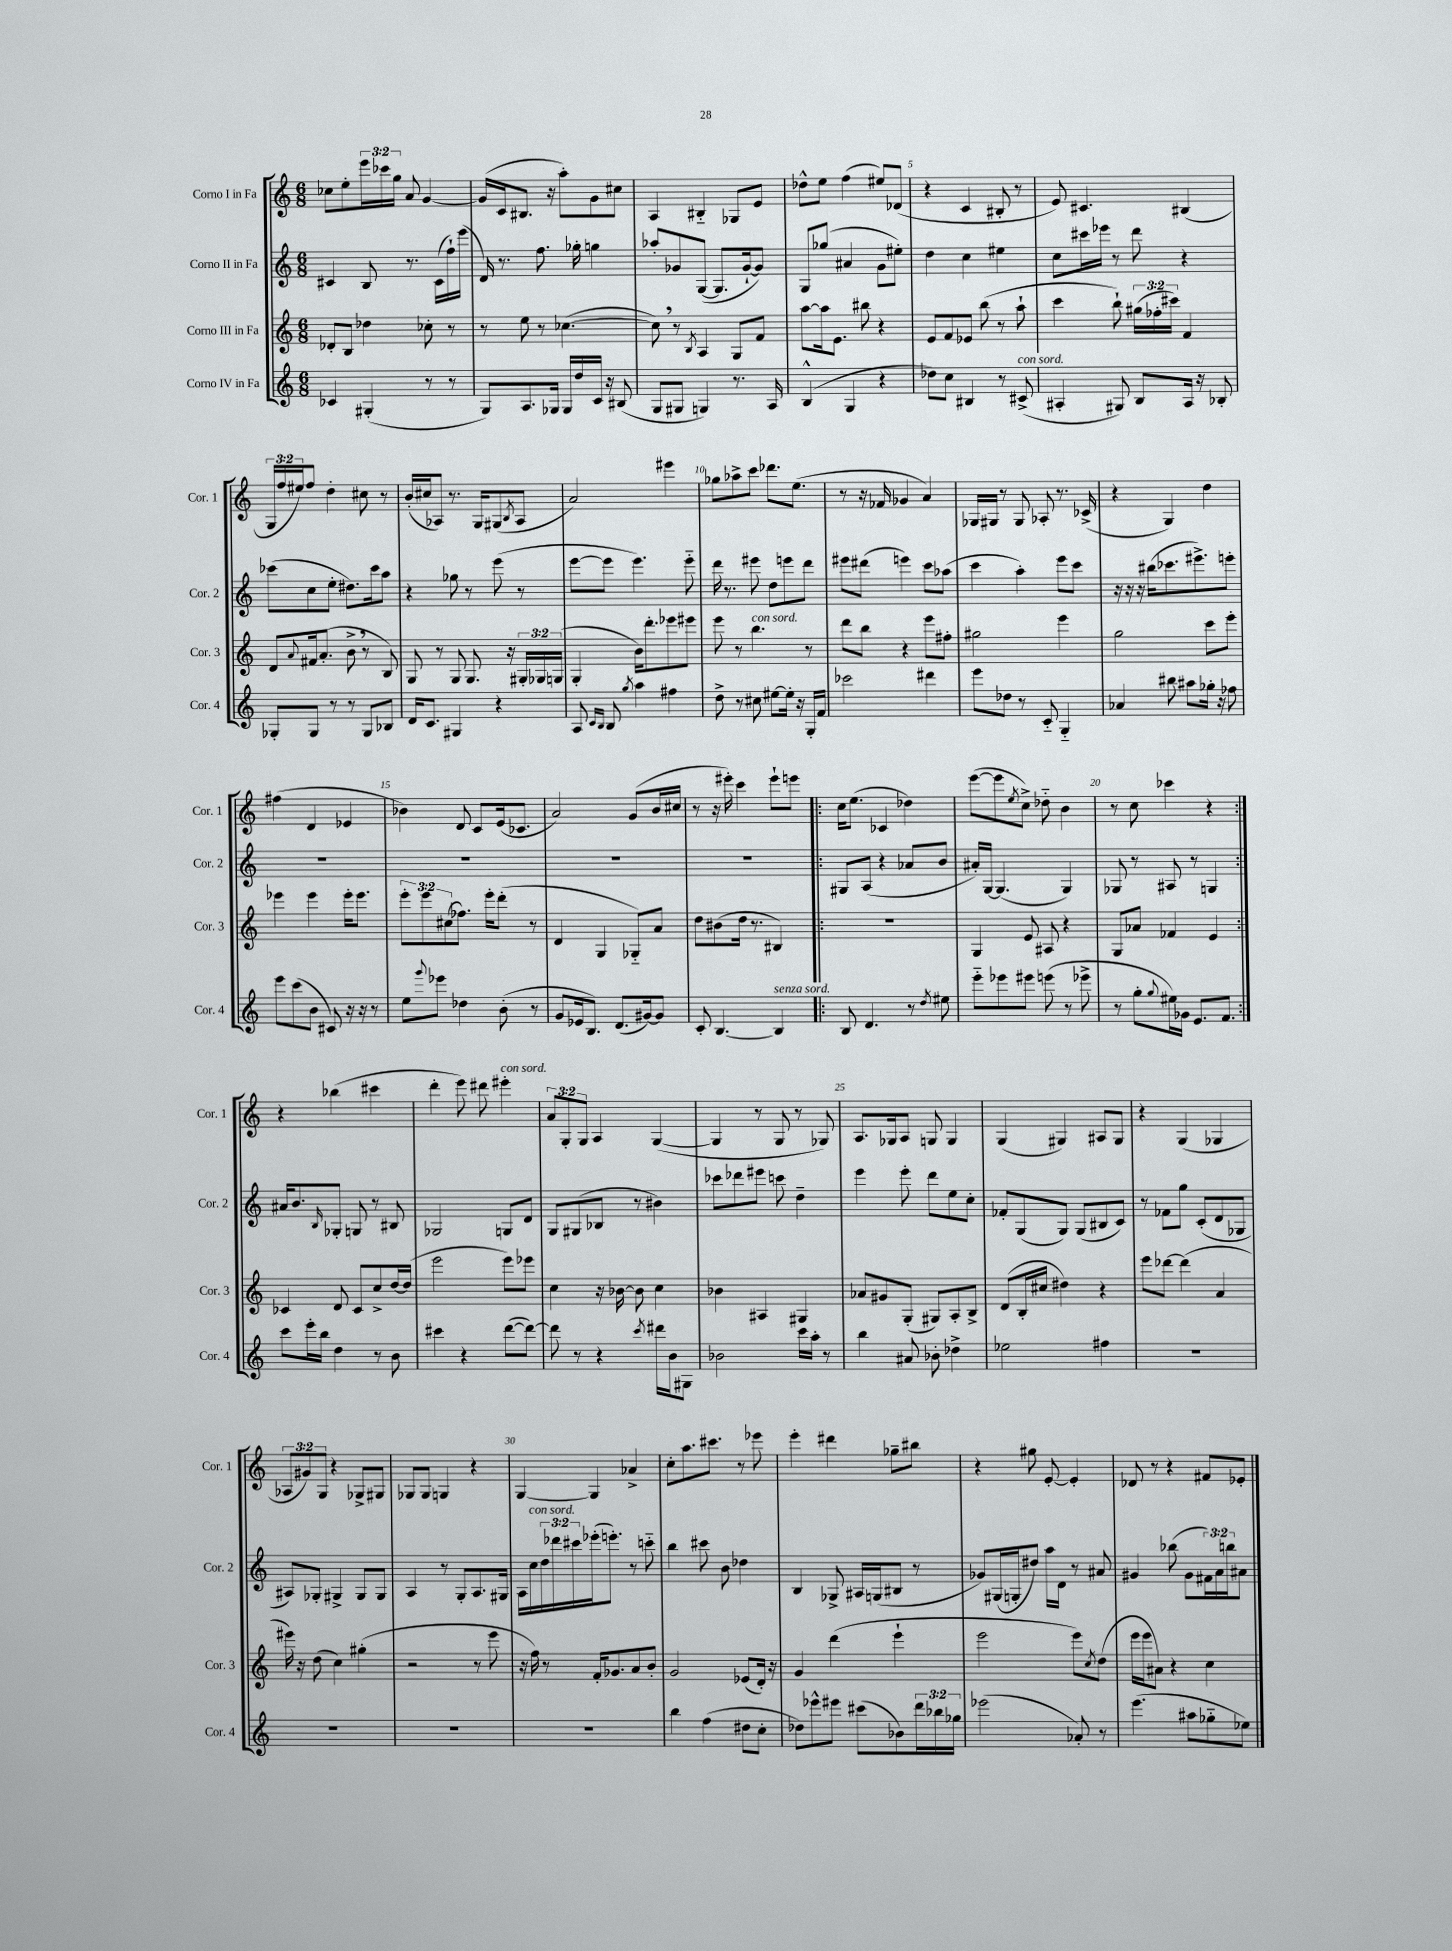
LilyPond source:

<<
\new StaffGroup <<
\new Staff = "s0" \with { instrumentName = "Corno I in Fa" shortInstrumentName = "Cor. 1" } {
    \clef treble \key c \major \numericTimeSignature \time 6/8 \override Staff.TupletNumber.text = #tuplet-number::calc-fraction-text
    ces''8 e''8-. \tuplet 3/2 { e'''16 ces'''16 g''16 } a'8 g'4~ |
    g'16( c'16 bis8. r16 a''8-.) g'8 cis''8 |
    a4 bis4-_ ges8 e'8 |
    des''8-^ e''8 f''4( eis''8) des'8( |
    r4 c'4 bis8-. r8 |
    e'8) cis'4. bis4( |
    \tuplet 3/2 { g16 f''16 eis''16) } f''8 d''4-. cis''8 r8 |
    b'16-.( cis''16 aes8) r8. g16 gis8( \acciaccatura { b8 } aes8 |
    a'2) eis'''4 |
    ges''8 aes''8-> c'''8 des'''8. e''8.( |
    r8 r16 fes'16 ges'4 a'4) |
    ges16 gis16 r8 gis8 aes8-. r8. ces'16->( |
    r4 g4) d''4 |
    fis''4( d'4 ees'4 |
    bes'4) d'8 c'8 e'16( ces'8. |
    a'2) g'8( b'16 cis''16 |
    r8 r16 eis'''16-.) c'''4 eis'''8-! e'''8 |
    \repeat volta 2 { c''16 e''8.( ces'4 des''4) |
    e'''8~( e'''8 \acciaccatura { e''8 } c''8->) des''8-_ b'4 |
    r8 c''8 ces'''4 r4 | }
    r4 bes''4( cis'''4 |
    d'''4-. e'''8) dis'''8 eis'''4-.^\markup { \italic "con sord." } |
    \tuplet 3/2 { a'8 g8-. g8 } a4 g4~( |
    g4 r8 g8 r8 ges8) |
    a8. ges16 a8 g8 g4 |
    g4( gis4) ais8 gis8 |
    r4 g4( ges4 |
    \tuplet 3/2 { aes8 gis'8) g8 } r4 ges8-> gis8 |
    ges8 ges8 g4 r4 |
    g4~ g4 aes'4-> |
    c''8-. a''8. cis'''8. r8 ees'''8 |
    e'''4-. dis'''4 ges''8-- bis''8 |
    r4 gis''8 e'8~-. e'4-. |
    des'8 r8 r4 fis'8 ees'8-. \bar "|." |
}
\new Staff = "s1" \with { instrumentName = "Corno II in Fa" shortInstrumentName = "Cor. 2" } {
    \clef treble \key c \major \numericTimeSignature \time 6/8 \override Staff.TupletNumber.text = #tuplet-number::calc-fraction-text
    cis'4 b8 r8. cis'16( f''16-!) e'''16( |
    d'16) r8. f''8. ges''16-. g''4 |
    aes''8-. ges'8 g8~( g8. ges'16~-! ges'8) |
    g8 ges''8( ais'4 g'8 eis''8-.) |
    d''4 c''4 eis''4 |
    c''8 cis'''16 ees'''16 r8 d'''8 r4 |
    ces'''8( c''8 e''8-. dis''8.) ces'''16 a''8 |
    r4 ges''8 r8 e'''8( r8 |
    e'''8~ e'''8 e'''4.) e'''8-_ |
    d'''16 r8. eis'''8 d''8 e'''8 d'''8 |
    eis'''8 dis'''8( e'''4) c'''8 aes''8( |
    c'''4 a''4-.) e'''8 c'''8 |
    r16 r16 r16 bis''16( ces'''8. eis'''8.->) e'''8-. |
    R2. |
    R2. |
    R2. |
    R2. |
    \repeat volta 2 { gis8 a8( r4 aes'8 b'8 |
    ais'16-.) g16~ g4.( g4) |
    ges8 r8 ais8 r8 g4 | }
    ais'16 b'8. \grace { b16 } ges8-. g8 r8 bis8 |
    ges2 g8 d'8 |
    g8 gis8( bes8 r8 bis'4) |
    ces'''8 des'''8 eis'''8 c'''8 d''4-- |
    e'''4 e'''8-. d'''8 e''8 c''8-. |
    fes'8-. g8( g8) g8( bis8 c'8) |
    r8 fes'8 g''8 c'8-.( d'8 ges8 |
    ais8) ges8-. gis4-> gis8 gis8 |
    a4 r8 g8-. a8. gis16 |
    a16 c''16^\markup { \italic "con sord." } \tuplet 3/2 { d''16 des'''16 cis'''16 } ees'''16-.( e'''8.-.) r8 c'''8-_ |
    b''4 cis'''8 b'8 des''4 |
    b4 ges8-> ais16 g16( bis8 r8 |
    ges'8) gis16( g16-. dis''8) a''16 d'16 r8 ais'8 |
    gis'4 bes''8( gis'8 \tuplet 3/2 { fis'16) a'16 b''16 } ais'8 \bar "|." |
}
\new Staff = "s2" \with { instrumentName = "Corno III in Fa" shortInstrumentName = "Cor. 3" } {
    \clef treble \key c \major \numericTimeSignature \time 6/8 \override Staff.TupletNumber.text = #tuplet-number::calc-fraction-text
    des'8-. b8 des''4 ces''8-. r8 |
    r8 e''8 r8 ces''4.~( |
    ces''8) \breathe r8 \acciaccatura { b8 } a4 g8 f'8 |
    a''8~ a''16 e'8. bis''8 r4 |
    e'8 f'8 ees'8 b''8( r8 a''8-! |
    c'''4 b''8-!) \tuplet 3/2 { gis''16( fes''16-. cis'''16) } f'4 |
    d'8 \appoggiatura { a'8 } fis'16 a'8.-.( b'8-> \breathe r8 b8) |
    g8 r8 g8 g8. r16 \tuplet 3/2 { gis16-. ges16 g16( } |
    g4-. b'16) d'''8.-. ees'''8 eis'''8 |
    e'''8 r8 b''4.^\markup { \italic "con sord." } r8 |
    d'''8 b''8 r4 e'''8 fis''8-. |
    gis''2 e'''4 |
    g''2 c'''8 e'''8-. |
    ees'''4 ees'''4 ees'''16-. ees'''8. |
    \tuplet 3/2 { e'''8-. e'''8 cis''8( } fes''8.) e'''16-. d'''8-.( r8 |
    d'4 g4 ges8-_) a'8 |
    d''8 bis'8( d''16 r8. bis4) |
    \repeat volta 2 { R2. |
    g4 e'8 ais8 r4 |
    g8 aes'8 fes'4 e'4 | }
    ces'4 d'8 ces'8 c''8-> d''16~ d''16( |
    e'''2 e'''8) ees'''8 |
    c''4 r16 bes'16~ bes'8 c''4 |
    bes'4 ais4 gis4 |
    aes'8 gis'8 g8-.( gis8) a8-. b8-> |
    d'8( b16-. cis''16 dis''4) r4 |
    e'''8 des'''8~ des'''4( a'4 |
    eis'''16) r16 d''8( c''4) gis''4-.( |
    r2 r8 e'''8 |
    r16 f''16) r8 f'16-. ges'8. a'8 b'8-. |
    g'2 ees'8( d'16-.) r16 |
    g'4 d'''4( e'''4-! |
    e'''2 e'''8) \acciaccatura { c''8 } d''8( |
    e'''16 e'''16 ais'8) r4 c''4 \bar "|." |
}
\new Staff = "s3" \with { instrumentName = "Corno IV in Fa" shortInstrumentName = "Cor. 4" } {
    \clef treble \key c \major \numericTimeSignature \time 6/8 \override Staff.TupletNumber.text = #tuplet-number::calc-fraction-text
    ces'4 gis4-.( r8 r8 |
    g8) a8. ges16 ges16 d''16 c'16 r16 bis8( |
    g8 gis8 g4) r8. a16 |
    b4-^( g4 r4 |
    des''8) c''8 bis4 r8 cis'8->^\markup { \italic "con sord." }( |
    ais4-. gis8) b8 ais16 r16 bes8-. |
    ges8-. ges8 r8 r8 ges8 bes8 |
    d'16 c'8. gis4 r4 |
    a8 \grace { c'16 b16 } b8 \acciaccatura { g''8 } a''4 fis''4 |
    d''8-> r8 cis''8 eis''8~ eis''16-. r16 g16-. f'16 |
    ces'''2 dis'''4 |
    e'''8 des''8 r8 c'8-_ g4-_ |
    aes'4 bis''8 ais''8 ges''16-. r16 fes''8 |
    e'''8 c'''8( b'8 cis'8) r16 r16 r8 |
    e''8 \appoggiatura { g'''8 } ees'''8 des''4 b'8-.( r8 |
    g'8 ees'16 b8.) d'8.( gis'16~) gis'8 |
    c'8-. b4.~ b4^\markup { \italic "senza sord." } |
    \repeat volta 2 { b8 d'4. r8 \acciaccatura { d''8 } eis''8 |
    e'''8-_ ees'''8 eis'''8 e'''8( r8 ees'''8-> |
    r8 g''8-. \appoggiatura { g''8 } eis''16) ges'16 e'8. f'8. | }
    c'''8 e'''16-. b''16 d''4 r8 b'8 |
    cis'''4 r4 d'''8~( d'''8~) |
    d'''8 r8 r4 \acciaccatura { c'''8 } dis'''16 b'16 gis8 |
    bes'2 c'''16 a''16-. r8 |
    b''4 ais'8 bes'8-. des''4-> |
    ees''2 fis''4 |
    R2. |
    R2. |
    R2. |
    R2. |
    b''4 f''4( dis''8 c''8-. |
    des''8) ees'''8-^ eis'''8 cis'''8( bes'8) \tuplet 3/2 { d'''16 bes''16 ges''16 } |
    ees'''2( aes'8-.) r8 |
    e'''4.( ais''8 ges''8-_ ees''8) \bar "|." |
}
>>
>>
\layout { \context { \Score \override BarNumber.break-visibility = ##(#f #t #t) barNumberVisibility = #(every-nth-bar-number-visible 5) } }
